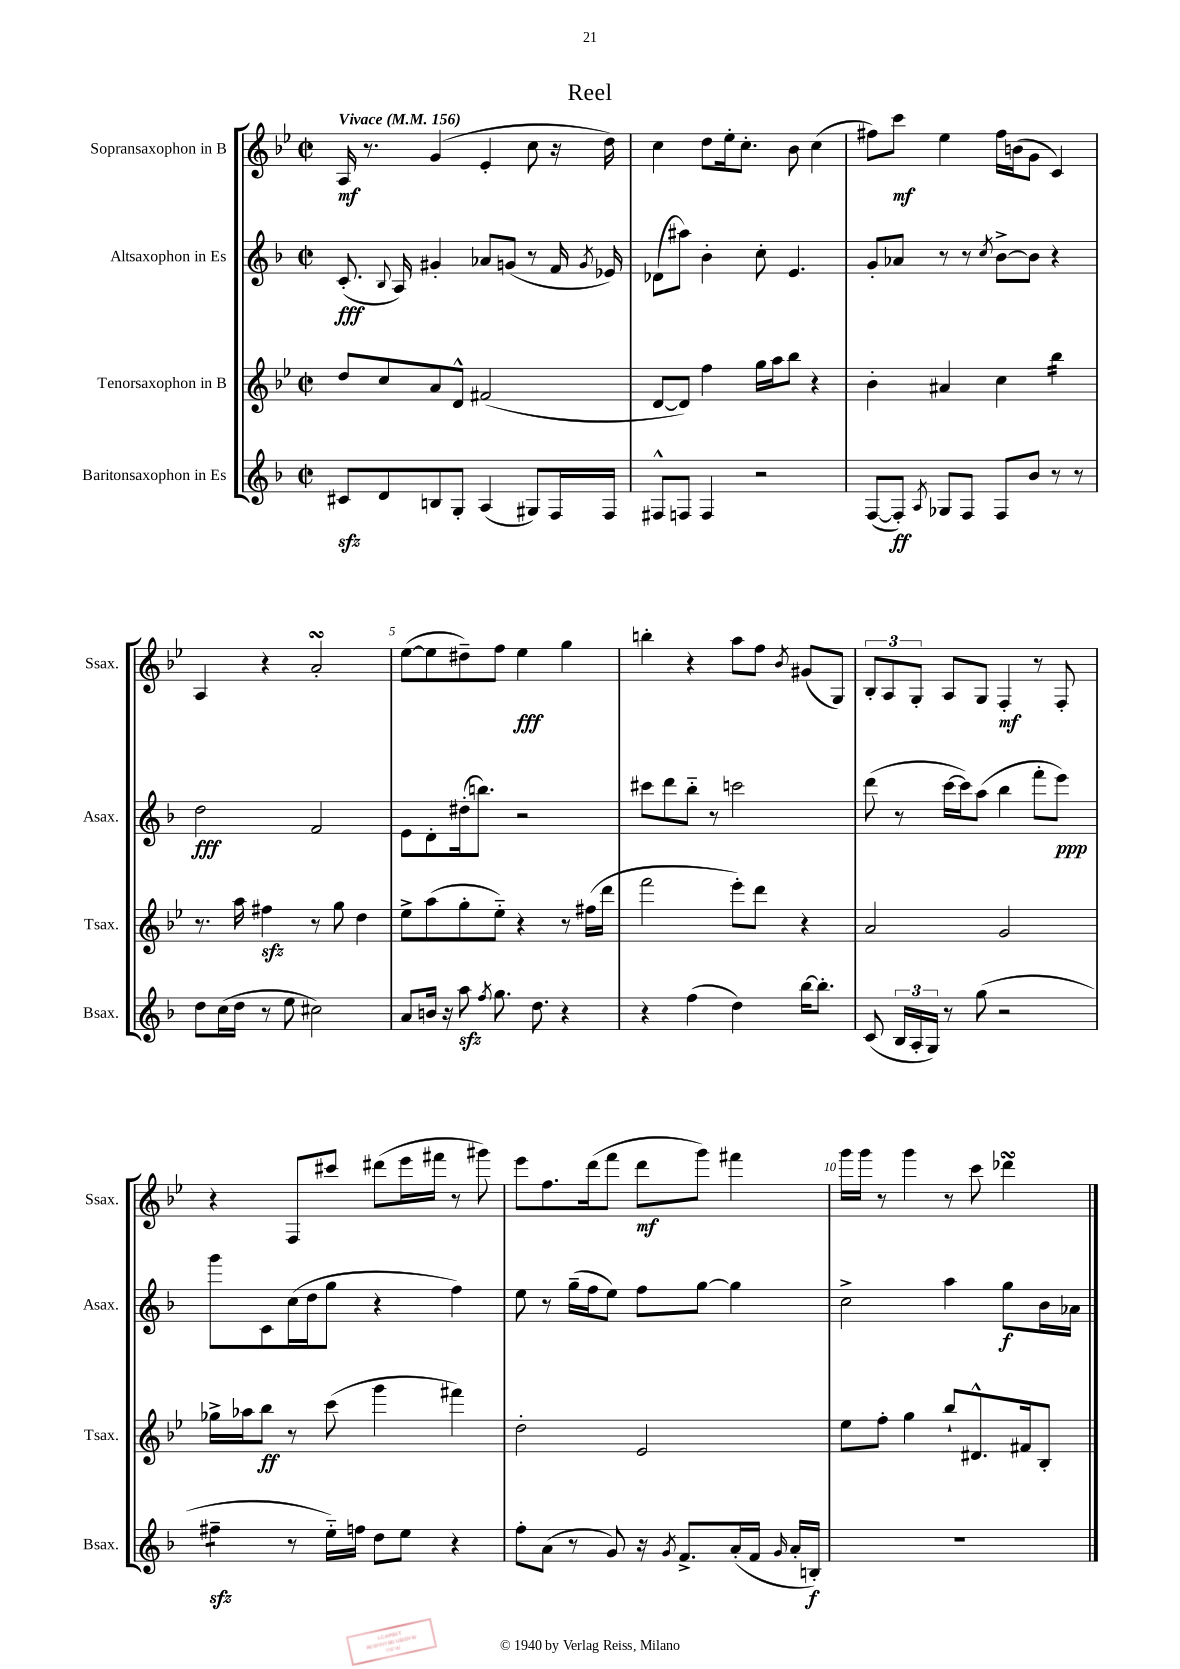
\header { title = "Reel" }
<<
\new StaffGroup <<
\new Staff = "s0" \with { instrumentName = "Sopransaxophon in B" shortInstrumentName = "Ssax." } {
    \clef treble \key bes \major \defaultTimeSignature \time 2/2 \tempo "Vivace" 4 = 156
    \autoBeamOff a16\mf r8. g'4( ees'4-. c''8 r16 d''16) |
    c''4 d''8[ ees''16-. c''8.]-. bes'8 c''4( |
    fis''8[) c'''8]\mf ees''4 fis''16[ b'16( g'8] c'4) |
    a4 r4 a'2-.\turn |
    ees''8[~( ees''8 dis''8--) f''8] ees''4\fff g''4 |
    b''4-. r4 a''8[ f''8] \acciaccatura { bes'8 } gis'8[( g8]) |
    \tuplet 3/2 { bes8[-. a8 g8]-. } a8[ g8] f4-.\mf r8 f8-. |
    r4 f8[ cis'''8] dis'''8[( ees'''16 fis'''16] r8 gis'''8) |
    ees'''8[ f''8. d'''16( f'''8] d'''8[\mf g'''8]) fis'''4 |
    g'''16[ g'''16] r8 g'''4 r8 c'''8 des'''4\turn \bar "|." |
}
\new Staff = "s1" \with { instrumentName = "Altsaxophon in Es" shortInstrumentName = "Asax." } {
    \clef treble \key f \major \defaultTimeSignature \time 2/2
    \autoBeamOff c'8.-.\fff( \appoggiatura { bes8 } a16) gis'4-. aes'8[ g'8]( r8 f'16 \acciaccatura { g'8 } ees'16) |
    des'8[( ais''8]) bes'4-. c''8-. e'4. |
    g'8[-. aes'8] r8 r8 \acciaccatura { c''8 } bes'8[~-> bes'8] r4 |
    d''2\fff f'2 |
    e'8[ d'8-. dis''16-.( b''8.]) r2 |
    cis'''8[ d'''8 bes''8]-_ r8 c'''2 |
    d'''8( r8 c'''16[~ c'''16) a''8]( bes''4 f'''8[-. e'''8]\ppp) |
    g'''8[ c'8 c''16( d''16 g''8] r4 f''4) |
    e''8 r8 g''16[--( f''16 e''8]) f''8[ g''8]~ g''4 |
    c''2-> a''4 g''8[\f bes'16 aes'16] \bar "|." |
}
\new Staff = "s2" \with { instrumentName = "Tenorsaxophon in B" shortInstrumentName = "Tsax." } {
    \clef treble \key bes \major \defaultTimeSignature \time 2/2
    \autoBeamOff d''8[ c''8 a'8 d'8]-^ fis'2( |
    d'8[~ d'8]) f''4 g''16[ a''16 bes''8] r4 |
    bes'4-. ais'4 c''4 bes''4:16 |
    r8. a''16 fis''4\sfz r8 g''8 d''4 |
    ees''8[-> a''8( g''8-. ees''8]-_) r4 r8 fis''16[( d'''16] |
    f'''2 ees'''8[-.) d'''8] r4 |
    a'2 g'2 |
    ges''16[-> aes''16 bes''8]\ff r8 c'''8( g'''4 fis'''4) |
    d''2-. ees'2 |
    ees''8[ f''8]-. g''4 bes''8[-! dis'8.-^ fis'16 bes8]-. \bar "|." |
}
\new Staff = "s3" \with { instrumentName = "Baritonsaxophon in Es" shortInstrumentName = "Bsax." } {
    \clef treble \key f \major \defaultTimeSignature \time 2/2
    \autoBeamOff cis'8[\sfz d'8 b8 g8]-. a4( gis8[) f16 f16] |
    fis8[-^ f8] f4 r2 |
    f8[~( f8]-.\ff) \acciaccatura { a8 } ges8[ f8] f8[ bes'8] r8 r8 |
    d''8[ c''16( d''16] r8 e''8 cis''2) |
    a'8[ b'16] r16 a''8\sfz \acciaccatura { f''8 } g''8. d''8. r4 |
    r4 f''4( d''4) bes''16[~ bes''8.]-. |
    c'8( \tuplet 3/2 { bes16[ a16-. g16]) } r8 g''8( r2 |
    fis''4:8--\sfz r8 e''16[-_) f''16] d''8[ e''8] r4 |
    f''8[-. a'8]( r8 g'8) r16 \acciaccatura { g'8 } f'8.[-> a'16-.( f'16] \grace { g'16 } a'16[-. b16]-.\f) |
    R1 \bar "|." |
}
>>
>>
\layout { \context { \Score \override BarNumber.break-visibility = ##(#f #t #t) barNumberVisibility = #(every-nth-bar-number-visible 5) } }
